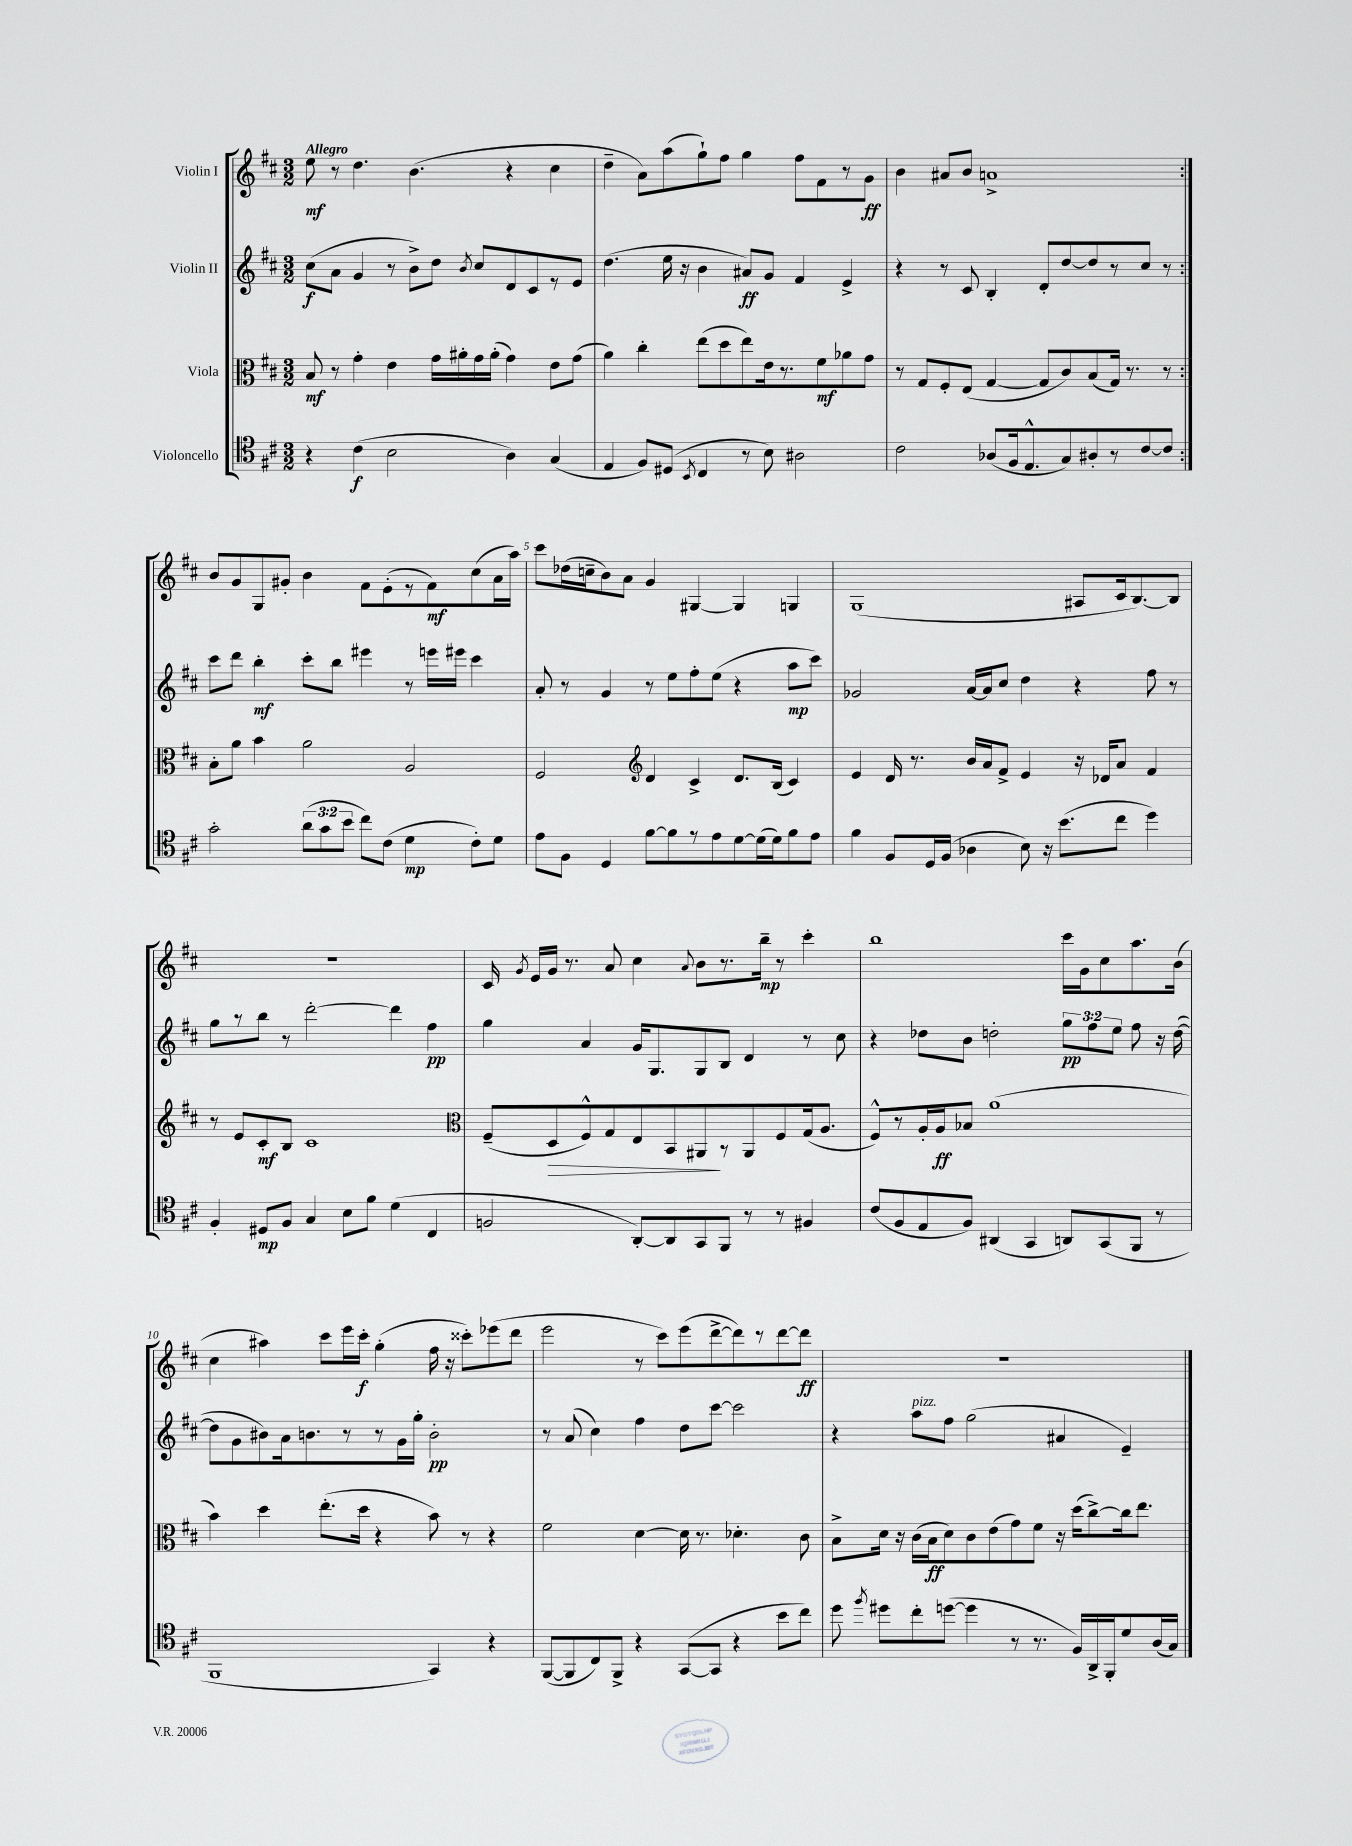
<<
\new StaffGroup <<
\new Staff = "s0" \with { instrumentName = "Violin I" } {
    \clef treble \key d \major \numericTimeSignature \time 3/2 \tempo "Allegro"
    \autoBeamOff \repeat volta 2 { e''8\mf r8 d''4. b'4.( r4 cis''4 |
    d''4-- a'8[) a''8( g''8-!) fis''8] g''4 fis''8[ fis'8 r8 g'8]\ff |
    b'4 ais'8[ b'8] a'1-> | }
    b'8[ g'8 g8 gis'8]-. b'4 fis'8[ e'8-.( r8 fis'8\mf) cis''8( a'16 a''16]) |
    cis'''8[ des''16( c''16-- b'8) a'8] g'4 gis4~ gis4 g4 |
    g1( ais8[ cis'16 b8.~) b8] |
    R1. |
    cis'16 \acciaccatura { g'8 } e'16[ g'16] r8. a'8 cis''4 \appoggiatura { a'8 } b'8[ r8. b''16]--\mp r8 cis'''4-. |
    b''1 cis'''16[ g'16 cis''8 a''8. b'16]( |
    cis''4 ais''4) cis'''8[ e'''16 cis'''16]-.\f g''4-.( fis''16 r16 cisis'''8[-.) ees'''8( d'''8] |
    e'''2 r8 cis'''8[) e'''8( d'''8~-> d'''8) r8 d'''8~ d'''8]\ff |
    R1. \bar "|." |
}
\new Staff = "s1" \with { instrumentName = "Violin II" } {
    \clef treble \key d \major \numericTimeSignature \time 3/2 \override Staff.TupletNumber.text = #tuplet-number::calc-fraction-text
    \autoBeamOff \repeat volta 2 { cis''8[\f( a'8] g'4 r8 b'8[->) d''8] \acciaccatura { b'8 } cis''8[ d'8 cis'8 r8 e'8] |
    d''4.( e''16 r16 b'4 ais'8[\ff) g'8] fis'4 e'4-> |
    r4 r8 cis'8 b4-. d'8[-. d''8~ d''8 r8 cis''8] r8 | }
    cis'''8[ d'''8] b''4-.\mf cis'''8[-. b''8] eis'''4 r8 e'''16[ eis'''16] cis'''4 |
    a'8-. r8 g'4 r8 e''8[ fis''8-. e''8]( r4 a''8[\mp cis'''8]) |
    ges'2 a'16[~ a'16 cis''8] d''4 r4 fis''8 r8 |
    g''8[ r8 b''8] r8 d'''2~-. d'''4 fis''4\pp |
    g''4 a'4 g'16[ g8. g8 b8] d'4 r8 cis''8 |
    r4 des''8[ b'8] d''2-. \tuplet 3/2 { g''8[\pp fis''8 e''8] } fis''8 r16 d''16~( |
    d''8[ g'8 bis'8) a'16 b'8. r8 r8 g'16 g''16]-. b'2-.\pp |
    r8 a'8( cis''4) fis''4 d''8[ cis'''8]~ cis'''2 |
    r4 a''8[^\markup { \italic "pizz." } fis''8] g''2( ais'4 e'4--) \bar "|." |
}
\new Staff = "s2" \with { instrumentName = "Viola" } {
    \clef alto \key d \major \numericTimeSignature \time 3/2
    \autoBeamOff \repeat volta 2 { b8\mf r8 g'4-. e'4 g'16[ ais'16-. g'16 ais'16]-.( g'4) e'8[ g'8]( |
    a'4) cis''4-. e''8[( d''8 e''8) e'16 r8. fis'8\mf aes'8 g'8] |
    r8 g8[ fis8-. e8]( g4~ g8[ cis'8) b8( g16]) r8. r8 | }
    b8[-. a'8] b'4 a'2 a2 |
    fis2 \clef treble d'4 cis'4-> d'8.[ b16]( cis'4) |
    e'4 d'16 r8. b'16[ a'16 fis'8]-> e'4 r16 des'16[ a'8] fis'4 |
    r8 e'8[ cis'8-.\mf b8] cis'1 |
    \clef alto fis8[--( d8\> fis8-^) g8 e8 b,8 ais,8\! r8 ais,8 fis8 g16( a8.] |
    fis8[-^) r8 a16-. a16\ff bes8] a'1( |
    b'4) d''4 e''8.[-.( d''16] r4 b'8) r8 r4 |
    fis'2 d'4~ d'16 r8. des'4.-. cis'8 |
    b8[-> d'16] r16 cis'16[( b16\ff d'8) cis'8 e'8( g'8) fis'8] r16 d''16[( cis''8~->) cis''16 e''8.] \bar "|." |
}
\new Staff = "s3" \with { instrumentName = "Violoncello" } {
    \clef tenor \key d \major \numericTimeSignature \time 3/2 \override Staff.TupletNumber.text = #tuplet-number::calc-fraction-text
    \autoBeamOff \repeat volta 2 { r4 cis'4\f( b2 a4) g4( |
    e4 fis8[) dis8]( \acciaccatura { b,8 } cis4 r8 b8) ais2 |
    cis'2 aes8[( fis16 e8.-^ g8) ais8-. r8 cis'8~ cis'8] | }
    g'2-. \tuplet 3/2 { a'8[( g'8 b'8] } cis''8[) cis'8]( d'4\mp cis'8[-.) d'8] |
    e'8[ fis8] d4 fis'8[~ fis'8 r8 e'8 d'8~ d'16( d'16) fis'8 e'8] |
    fis'4 fis8[ d16 fis16]( aes4 b8) r16 b'8.[( cis''8] d''4) |
    fis4-. dis8[\mp fis8] g4 b8[ fis'8] d'4( cis4 |
    f2 a,8[~-.) a,8 g,8 fis,8] r8 r8 fis4 |
    cis'8[( fis8 e8 fis8]) ais,4( g,4 a,8[) g,8( fis,8] r8 |
    fis,1 g,4) r4 |
    fis,8[~( fis,8 cis8) fis,8]-> r4 g,8[~( g,8] r4 b'8[ cis''8]) |
    d''8 \acciaccatura { fis''8 } dis''8[ cis''8-. d''8]~( d''4 r8 r8. fis16[) a,16-> fis,16-. d'8 a16( g16]) \bar "|." |
}
>>
>>
\layout { \context { \Score \override BarNumber.break-visibility = ##(#f #t #t) barNumberVisibility = #(every-nth-bar-number-visible 5) } }
